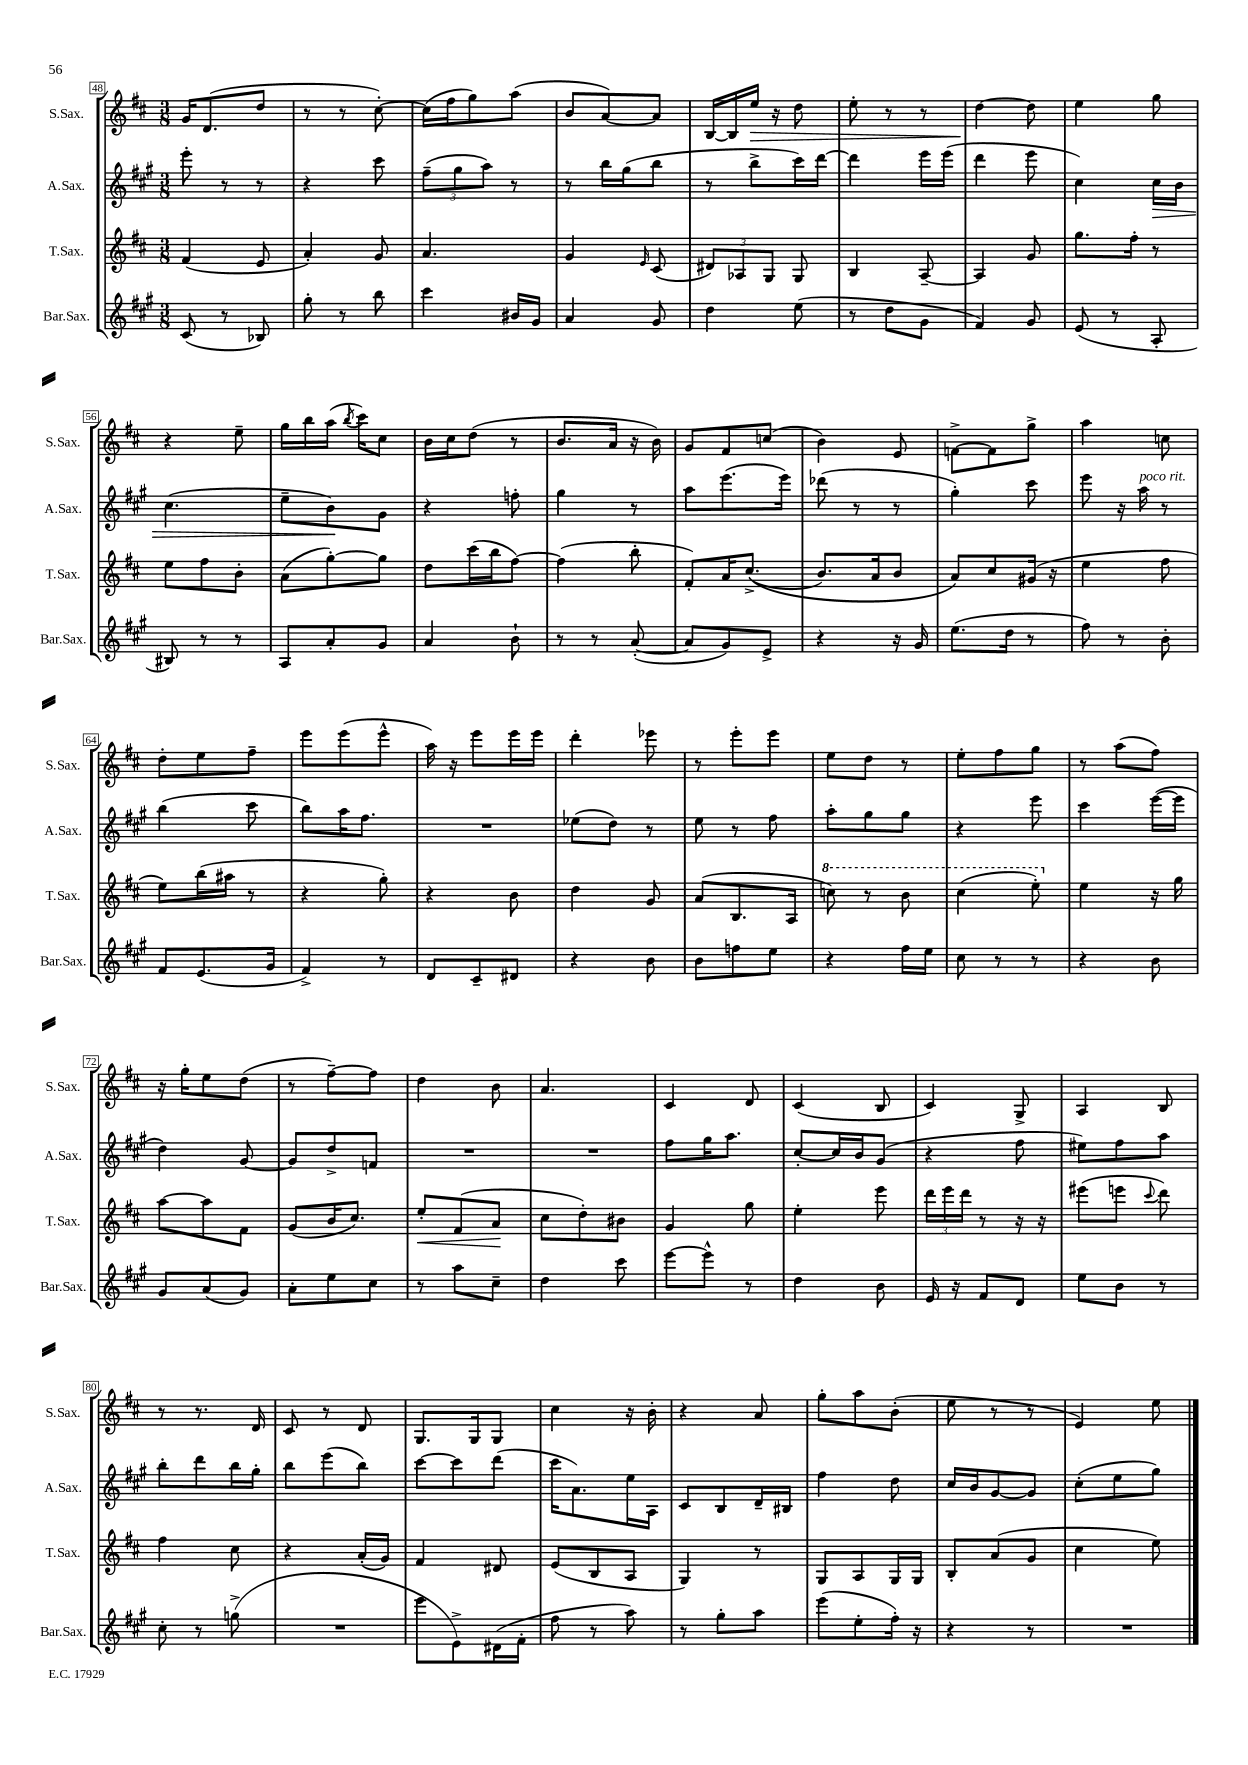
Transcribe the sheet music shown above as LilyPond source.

<<
\new StaffGroup <<
\new Staff = "s0" \with { instrumentName = "S.Sax." shortInstrumentName = "S.Sax." } {
    \clef treble \key d \major \numericTimeSignature \time 3/8
    \autoBeamOff g'16[ d'8.( d''8] |
    r8 r8 cis''8~-.) |
    cis''16[( fis''16 g''8) a''8]( |
    b'8[ a'8~) a'8] |
    b16[~ b16 e''16]\> r16 d''8 |
    e''8-. r8 r8 |
    d''4~\! d''8 |
    e''4 g''8 |
    r4 e''8-- |
    g''16[ b''16 a''16]( \acciaccatura { b''8 } cis'''16[) cis''8] |
    b'16[ cis''16 d''8]( r8 |
    b'8.[ a'16] r16 b'16) |
    g'8[ fis'8 c''8]( |
    b'4) e'8 |
    f'8[~-> f'8 g''8]-> |
    a''4 c''8 |
    d''8[-. e''8 fis''8]-- |
    e'''8[ e'''8( e'''8]-^ |
    a''16) r16 e'''8[ e'''16 e'''16] |
    d'''4-. ees'''8 |
    r8 e'''8[-. e'''8] |
    e''8[ d''8] r8 |
    e''8[-. fis''8 g''8] |
    r8 a''8[( fis''8]) |
    r16 g''16[-. e''8 d''8]( |
    r8 fis''8[~--) fis''8] |
    d''4 b'8 |
    a'4. |
    cis'4 d'8 |
    cis'4( b8 |
    cis'4) g8-> |
    a4 b8 |
    r8 r8. d'16 |
    cis'8 r8 d'8 |
    g8.[ g16 g8] |
    cis''4 r16 b'16-. |
    r4 a'8 |
    g''8[-. a''8 b'8]-.( |
    e''8 r8 r8 |
    e'4) e''8 \bar "|." |
}
\new Staff = "s1" \with { instrumentName = "A.Sax." shortInstrumentName = "A.Sax." } {
    \clef treble \key a \major \numericTimeSignature \time 3/8
    \autoBeamOff e'''8-. r8 r8 |
    r4 cis'''8 |
    \tuplet 3/2 { fis''8[--( gis''8 a''8]) } r8 |
    r8 b''16[ gis''16( b''8] |
    r8 b''8[-> cis'''16) d'''16]~ |
    d'''4 e'''16[ e'''16]( |
    d'''4 e'''8 |
    cis''4) cis''16[\> b'16] |
    cis''4.( |
    e''8[-- b'8\!) gis'8] |
    r4 f''8-. |
    gis''4 r8 |
    a''8[ e'''8.( e'''16]) |
    des'''8( r8 r8 |
    gis''4-.) cis'''8 |
    e'''8 r16 a''16^\markup { \italic "poco rit." } r8 |
    b''4( cis'''8 |
    b''8[) a''16 fis''8.] |
    R4. |
    ees''8[( d''8]) r8 |
    e''8 r8 fis''8 |
    a''8[-. gis''8 gis''8] |
    r4 e'''8 |
    cis'''4 e'''16[~( e'''16] |
    d''4) gis'8~ |
    gis'8[ d''8-> f'8] |
    R4. |
    R4. |
    fis''8[ gis''16 a''8.] |
    cis''8[~-. cis''16 b'16 gis'8]( |
    r4 fis''8 |
    eis''8[) fis''8 a''8] |
    b''8[-. d'''8 b''16 gis''16]-. |
    b''8[ e'''8( b''8]) |
    cis'''8[~ cis'''8 d'''8]( |
    cis'''16[ a'8.) e''16 a16] |
    cis'8[ b8 d'16-- bis16] |
    fis''4 d''8 |
    cis''16[ b'16 gis'8~ gis'8] |
    cis''8[-.( e''8 gis''8]) \bar "|." |
}
\new Staff = "s2" \with { instrumentName = "T.Sax." shortInstrumentName = "T.Sax." } {
    \clef treble \key d \major \numericTimeSignature \time 3/8
    \autoBeamOff fis'4( e'8 |
    a'4-.) g'8 |
    a'4. |
    g'4 \grace { e'16 } cis'8( |
    \tuplet 3/2 { dis'8[) aes8 g8] } g8 |
    b4 a8~-- |
    a4 g'8 |
    g''8.[ fis''16]-. r8 |
    e''8[ fis''8 b'8]-. |
    a'8[( g''8~-.) g''8] |
    d''8[ cis'''16( b''16 fis''8]~) |
    fis''4( b''8-. |
    fis'8[-.) a'16 cis''8.]->(\( |
    b'8.[) a'16 b'8] |
    a'8[\) cis''8 gis'16]( r16 |
    e''4 fis''8 |
    e''8[) b''16( ais''16] r8 |
    r4 g''8-.) |
    r4 b'8 |
    d''4 g'8 |
    a'8[( b8. a16] |
    \ottava #1 c'''8) r8 b''8 |
    cis'''4( e'''8-.) \ottava #0 |
    e''4 r16 g''16 |
    a''8[~ a''8 fis'8] |
    g'8[( b'16 cis''8.]) |
    e''8[-.\< fis'8( a'8]\! |
    cis''8[ d''8-.) bis'8] |
    g'4 g''8 |
    e''4-. e'''8 |
    \tuplet 3/2 { d'''16[ e'''16 d'''16] } r8 r16 r16 |
    eis'''8[( e'''8] \appoggiatura { cis'''8 } d'''8) |
    fis''4 cis''8 |
    r4 a'16[-.( g'16]) |
    fis'4 dis'8 |
    e'8[( b8 a8] |
    g4) r8 |
    g8[ a8 g16 g16] |
    b8[-. a'8( g'8] |
    cis''4 e''8) \bar "|." |
}
\new Staff = "s3" \with { instrumentName = "Bar.Sax." shortInstrumentName = "Bar.Sax." } {
    \clef treble \key a \major \numericTimeSignature \time 3/8
    \autoBeamOff cis'8( r8 bes8) |
    gis''8-. r8 b''8 |
    cis'''4 bis'16[ gis'16] |
    a'4 gis'8 |
    d''4 e''8( |
    r8 d''8[ gis'8] |
    fis'4) gis'8 |
    e'8( r8 a8-. |
    bis8) r8 r8 |
    a8[ a'8-. gis'8] |
    a'4 b'8-! |
    r8 r8 a'8~-.( |
    a'8[ gis'8) e'8]-> |
    r4 r16 gis'16 |
    e''8.[( d''16] r8 |
    fis''8) r8 b'8-. |
    fis'8[ e'8.( gis'16] |
    fis'4->) r8 |
    d'8[ cis'8-- dis'8] |
    r4 b'8 |
    b'8[ f''8 e''8] |
    r4 fis''16[ e''16] |
    cis''8 r8 r8 |
    r4 b'8 |
    gis'8[ a'8( gis'8]) |
    a'8[-. e''8 cis''8] |
    r8 a''8[ cis''8]-- |
    d''4 cis'''8 |
    e'''8[~ e'''8]-^ r8 |
    d''4 b'8 |
    e'16 r16 fis'8[ d'8] |
    e''8[ b'8] r8 |
    cis''8-. r8 g''8->( |
    R4. |
    e'''8[ e'8->) dis'16( fis'16]-. |
    fis''8 r8 a''8) |
    r8 gis''8[-. a''8] |
    e'''8[( e''8-. fis''16]-.) r16 |
    r4 r8 |
    R4. \bar "|." |
}
>>
>>
\layout { \context { \Score currentBarNumber = #48 \override BarNumber.stencil = #(make-stencil-boxer 0.1 0.3 ly:text-interface::print) } }
